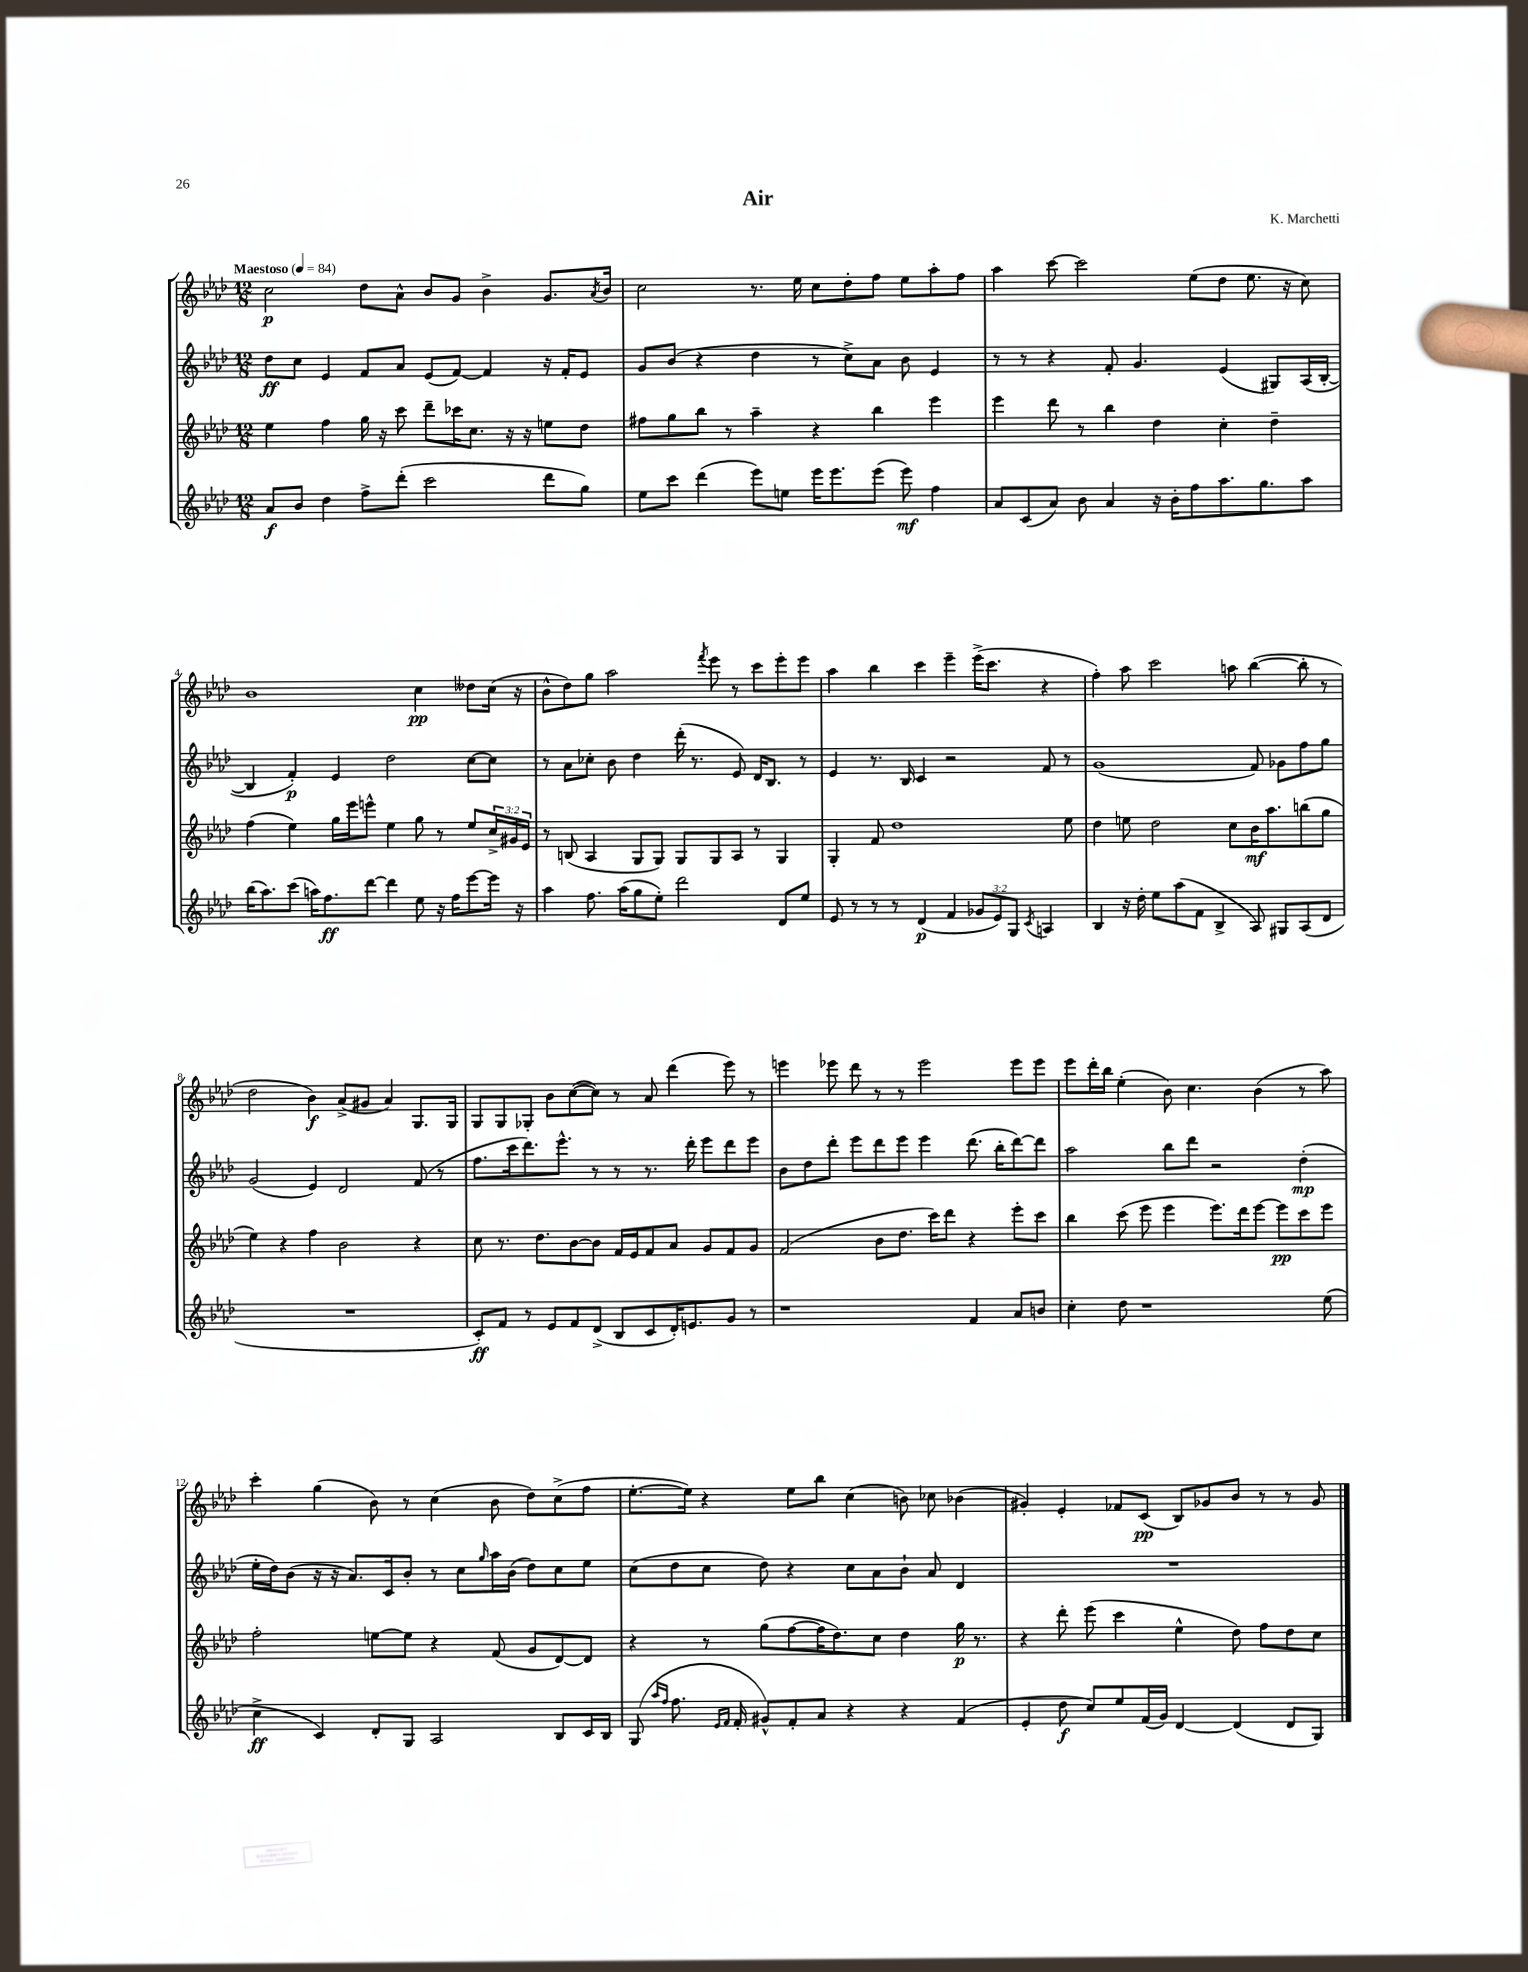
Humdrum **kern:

**kern	**dynam	**kern	**dynam	**kern	**dynam	**kern	**dynam
*part4	*part4	*part3	*part3	*part2	*part2	*part1	*part1
*staff4	*staff4	*staff3	*staff3	*staff2	*staff2	*staff1	*staff1
*clefG2	*	*clefG2	*	*clefG2	*	*clefG2	*
*k[b-e-a-d-]	*	*k[b-e-a-d-]	*	*k[b-e-a-d-]	*	*k[b-e-a-d-]	*
*M12/8	*	*M12/8	*	*M12/8	*	*M12/8	*
*MM84	*	*MM84	*	*MM84	*	*MM84	*
=1	=1	=1	=1	=1	=1	=1	=1
!	!	!	!	!	!	!LO:TX:a:B:t=Maestoso	!
8a-/L	f	4ee-\	.	8dd-\L	ff	2cc\	p
8b-/J	.	.	.	8cc\J	.	.	.
4dd-\	.	4ff\	.	4e-/	.	.	.
8ff^\L	.	16gg\	.	8f/L	.	8dd-\L	.
.	.	16r	.	.	.	.	.
(8ddd-'\J	.	8ccc\	.	8a-/J	.	8a-^^\J	.
2ccc\	.	8ddd-~\L	.	(8e-/L	.	8b-/L	.
.	.	16ccc-X\K	.	[8f/J)	.	8g/J	.
.	.	8.cc\J	.	.	.	.	.
.	.	.	.	4f/]	.	4b-^\	.
.	.	16r	.	.	.	.	.
.	.	16r	.	.	.	.	.
8ddd-\L	.	8een\L	.	16r	.	8.g/L	.
.	.	.	.	16f'/KL	.	.	.
8gg\J)	.	8dd-\J	.	8e-/J	.	.	.
.	.	.	.	.	.	8qa-/	.
.	.	.	.	.	.	16b-/Jk	.
=2	=2	=2	=2	=2	=2	=2	=2
8ee-\L	.	8ff#X\L	.	8g/L	.	2cc\	.
8ccc\J	.	8gg\	.	(8b-/J	.	.	.
(4ddd-\	.	8bb-\J	.	4r	.	.	.
.	.	8r	.	.	.	.	.
8eee-\L)	.	4aa-~\	.	4dd-\	.	8.r	.
8een\J	.	.	.	.	.	.	.
.	.	.	.	.	.	16ee-\	.
16eee-\KL	.	4r	.	8r	.	8cc\L	.
8.eee-\	.	.	.	.	.	.	.
.	.	.	.	8cc^\L)	.	8dd-'\	.
(8eee-\J	.	4bb-\	.	8a-\J	.	8ff\J	.
8eee-\)	mf	.	.	8b-\	.	8ee-\L	.
4ff\	.	4eee-\	.	4e-/	.	8aa-'\	.
.	.	.	.	.	.	8ff\J	.
=3	=3	=3	=3	=3	=3	=3	=3
8a-/L	.	4eee-\	.	8r	.	4aa-\	.
(8c/	.	.	.	8r	.	.	.
8a-/J)	.	8ddd-\	.	4r	.	[8ccc\	.
8b-\	.	8r	.	.	.	2ccc\]	.
4a-/	.	4bb-\	.	8f'/	.	.	.
.	.	.	.	4.g/	.	.	.
16r	.	4dd-\	.	.	.	.	.
16b-'\KL	.	.	.	.	.	.	.
8ff\	.	.	.	.	.	(8ee-\L	.
8.aa-\	.	4cc'\	.	(4e-/	.	8dd-\J	.
.	.	.	.	.	.	8.ee-\	.
8.gg\	.	.	.	.	.	.	.
.	.	4dd-~\	.	8G#X/L)	.	.	.
.	.	.	.	.	.	16r	.
8aa-\J	.	.	.	(16A-/L	.	8cc\)	.
.	.	.	.	[16B-'/JJ	.	.	.
!!LO:LB:g=z
=4	=4	=4	=4	=4	=4	=4	=4
(16bb-\KL	.	(4ff\	.	4B-/]	.	1b-	.
8.aa-\)	.	.	.	.	.	.	.
(8ccc\J	.	4ee-\)	.	4f'/)	p	.	.
16aan\KL)	.	.	.	.	.	.	.
8.ff\	ff	.	.	.	.	.	.
.	.	16gg\LL	.	4e-/	.	.	.
.	.	16eee-\J	.	.	.	.	.
[8ddd-\J	.	8eeen^^\J	.	.	.	.	.
4ddd-\]	.	4ee-\	.	2dd-\	.	.	.
8ee-\	.	8gg\	.	.	.	4cc\	pp
16r	.	8r	.	.	.	.	.
16ff\KL	.	.	.	.	.	.	.
[8eee-\	.	8ee-/L	.	[8cc\L	.	8dd--X\L	.
16eee-\Jk]	.	24cc^/L	.	8cc\J]	.	(16cc\Jk	.
.	.	24g#X/	.	.	.	.	.
16r	.	.	.	.	.	16r	.
.	.	24e-/JJ	.	.	.	.	.
=5	=5	=5	=5	=5	=5	=5	=5
4aa-\	.	8r	.	8r	.	8b-^^\L	.
.	.	(8Bn/	.	8a-\L	.	8dd-\)	.
8.ff\	.	4A-/	.	8cc-X'\J	.	8gg\J	.
.	.	.	.	8b-\	.	2aa-\	.
(16aa-\KL	.	.	.	.	.	.	.
8gg\	.	8G/L	.	4dd-\	.	.	.
8ee-'\J)	.	8G/J)	.	.	.	.	.
2ddd-\	.	8G/L	.	(16ddd-'\	.	.	.
.	.	.	.	8.r	.	.	.
.	.	.	.	.	.	8qfff/	.
.	.	8G/	.	.	.	8eee-\	.
.	.	8A-/J	.	8e-/)	.	8r	.
.	.	8r	.	16d-/KL	.	8ccc\L	.
.	.	.	.	8.B-/J	.	.	.
8d-/L	.	4G/	.	.	.	8eee-'\	.
8ee-/J	.	.	.	8r	.	8eee-\J	.
=6	=6	=6	=6	=6	=6	=6	=6
8e-/	.	4G'/	.	4e-/	.	4aa-\	.
8r	.	.	.	.	.	.	.
8r	.	8f/	.	8.r	.	4bb-\	.
8r	.	1dd-	.	.	.	.	.
.	.	.	.	16B-/	.	.	.
(4d-/	p	.	.	4c/	.	4ccc\	.
4f/	.	.	.	2r	.	4eee-~\	.
12g-X/L	.	.	.	.	.	(16eee-^\KL	.
.	.	.	.	.	.	8.ccc\J	.
12e-/)	.	.	.	.	.	.	.
12G/J	.	.	.	.	.	.	.
8qc/	.	.	.	.	.	.	.
4An/	.	.	.	8f/	.	4r	.
.	.	8ee-\	.	8r	.	.	.
=7	=7	=7	=7	=7	=7	=7	=7
4B-/	.	4dd-\	.	(1g	.	4ff'\)	.
16r	.	8een\	.	.	.	8aa-\	.
16dd-'\	.	.	.	.	.	.	.
8ee-\L	.	2dd-\	.	.	.	2ccc\	.
(8aa-\	.	.	.	.	.	.	.
8f\J	.	.	.	.	.	.	.
4B-^/	.	.	.	.	.	.	.
.	.	8cc\L	.	.	.	8aan\	.
8A-/)	.	16b-\K	mf	8f/)	.	([4bb-\	.
.	.	8.aa-\	.	.	.	.	.
8G#X/L	.	.	.	8g-X\L	.	.	.
(8A-/	.	(8bbn\	.	8ff\	.	8bb-'\]	.
8d-/J	.	8gg\J	.	8gg\J	.	8r	.
!!LO:LB:g=z
=8	=8	=8	=8	=8	=8	=8	=8
1.r	.	4ee-\)	.	(2g/	.	2dd-\	.
.	.	4r	.	.	.	.	.
.	.	4ff\	.	4e-/)	.	4b-\)	f
.	.	2b-\	.	2d-/	.	(8a-^/L	.
.	.	.	.	.	.	8g#X/J	.
.	.	.	.	.	.	4a-/)	.
.	.	4r	.	(8f/	.	8.G/L	.
.	.	.	.	8r	.	.	.
.	.	.	.	.	.	16G/Jk	.
=9	=9	=9	=9	=9	=9	=9	=9
8c'/L)	ff	8cc\	.	8.ff\L	.	8G/L	.
8f/J	.	8.r	.	.	.	8G/	.
.	.	.	.	16ccc\k	.	.	.
8r	.	.	.	8.ddd-\)	.	8G-X'/J	.
.	.	8.dd-\L	.	.	.	.	.
8e-/L	.	.	.	.	.	8b-\L	.
.	.	.	.	8.eee-^^\J	.	.	.
8f/	.	[8b-\	.	.	.	([8cc\	.
(8d-^/J	.	8b-\J]	.	8r	.	8cc\J])	.
8B-/L	.	16f/LL	.	8r	.	8r	.
.	.	16e-/J	.	.	.	.	.
8c/	.	8f/	.	8.r	.	8a-/	.
16d-'/K)	.	8a-/J	.	.	.	(4ddd-\	.
8.en/	.	.	.	16ddd-'\	.	.	.
.	.	8g/L	.	8eee-\L	.	.	.
8g/J	.	8f/	.	8ddd-\	.	8eee-\)	.
8r	.	8g/J	.	8eee-\J	.	8r	.
=10	=10	=10	=10	=10	=10	=10	=10
1r	.	(2f/	.	8b-\L	.	4eeen\	.
.	.	.	.	8dd-\	.	.	.
.	.	.	.	8ddd-'\J	.	8eee-X\	.
.	.	.	.	8eee-\L	.	8ddd-\	.
.	.	8b-\L	.	8ddd-\	.	8r	.
.	.	8.dd-\J	.	8eee-\J	.	8r	.
.	.	.	.	4eee-\	.	2eee-\	.
.	.	16ccc\KL)	.	.	.	.	.
.	.	8ddd-\J	.	.	.	.	.
4f/	.	4r	.	(8.ddd-\	.	.	.
.	.	.	.	16bb-'\KL	.	.	.
8a-/L	.	8eee-'\L	.	[8ddd-\)	.	8eee-\L	.
8bn/J	.	8ccc\J	.	8ddd-\J]	.	8eee-\J	.
=11	=11	=11	=11	=11	=11	=11	=11
4cc'\	.	4bb-\	.	2aa-\	.	8eee-\L	.
.	.	.	.	.	.	16ddd-'\L	.
.	.	.	.	.	.	16bb-\JJ	.
8dd-\	.	(8ccc\	.	.	.	(4ee-'\	.
1r	.	8eee-\	.	.	.	.	.
.	.	4eee-\	.	8bb-\L	.	8b-\)	.
.	.	.	.	8ddd-\J	.	4.cc\	.
.	.	8.eee-\L)	.	2r	.	.	.
.	.	16ddd-\k	.	.	.	.	.
.	.	[8eee-\J	.	.	.	(4b-\	.
.	.	8eee-\L]	pp	.	.	.	.
.	.	8ccc\	.	(4dd-'\	mp	8r	.
(8ee-\	.	8eee-\J	.	.	.	8aa-\)	.
!!LO:LB:g=z
=12	=12	=12	=12	=12	=12	=12	=12
4cc^\	ff	2ff'\	.	16ee-'\LL	.	4ccc'\	.
.	.	.	.	16dd-\J)	.	.	.
.	.	.	.	(8b-\J	.	.	.
4c/)	.	.	.	16r	.	(4gg\	.
.	.	.	.	16r	.	.	.
.	.	.	.	8.a-/L)	.	.	.
8d-'/L	.	[8een\L	.	.	.	8b-\)	.
.	.	.	.	16c/k	.	.	.
8G/J	.	8ee\J]	.	8b-'/J	.	8r	.
2A-/	.	4r	.	8r	.	(4cc\	.
.	.	.	.	8cc\L	.	.	.
.	.	.	.	16qqgg/	.	.	.
.	.	(8f/	.	16aa-\L	.	8b-\	.
.	.	.	.	(16b-\JJ	.	.	.
.	.	8g/L	.	8dd-\L)	.	8dd-\L)	.
8B-/L	.	[8d-/)	.	8cc\	.	(8cc^\	.
16c/L	.	8d-/J]	.	8ee-\J	.	8ff\J	.
16B-/JJ	.	.	.	.	.	.	.
=13	=13	=13	=13	=13	=13	=13	=13
(8G/	.	4r	.	(8cc\L	.	[8.ee-'\L	.
16qqaa-/LL	.	.	.	.	.	.	.
16qqff/JJ	.	.	.	.	.	.	.
8.ff\	.	.	.	8dd-\	.	.	.
.	.	.	.	.	.	16ee-\Jk])	.
.	.	8r	.	8cc\J	.	4r	.
16qqe-/LL	.	.	.	.	.	.	.
16qqf/JJ	.	.	.	.	.	.	.
16f'/	.	.	.	.	.	.	.
8g#X^^/L)	.	(8gg\L	.	8dd-\)	.	.	.
8f'/	.	[8ff\	.	4r	.	8ee-\L	.
8a-/J	.	16ff\K]	.	.	.	8bb-\J	.
.	.	8.dd-\)	.	.	.	.	.
4r	.	.	.	8cc\L	.	(4cc\	.
.	.	8cc\J	.	8a-\	.	.	.
4r	.	4dd-\	.	8b-`\J	.	8bn\)	.
.	.	.	.	8a-/	.	8cc-X\	.
(4f/	.	16gg\	p	4d-/	.	(4b-X\	.
.	.	8.r	.	.	.	.	.
=14	=14	=14	=14	=14	=14	=14	=14
4e-'/	.	4r	.	1.r	.	4g#X'/)	.
8dd-\	f	8ddd-'\	.	.	.	4e-'/	.
8cc/L)	.	(8eee-\	.	.	.	.	.
8ee-/	.	4ccc\	.	.	.	8f-X/L	.
(16f/L	.	.	.	.	.	(8c/J	pp
16g/JJ)	.	.	.	.	.	.	.
[4d-/	.	4ee-^^\	.	.	.	8B-/L)	.
.	.	.	.	.	.	8g-X/	.
(4d-/]	.	8dd-\)	.	.	.	8b-/J	.
.	.	8ff\L	.	.	.	8r	.
8d-/L	.	8dd-\	.	.	.	8r	.
8G/J)	.	8cc\J	.	.	.	8g-/	.
==	==	==	==	==	==	==	==
*-	*-	*-	*-	*-	*-	*-	*-
